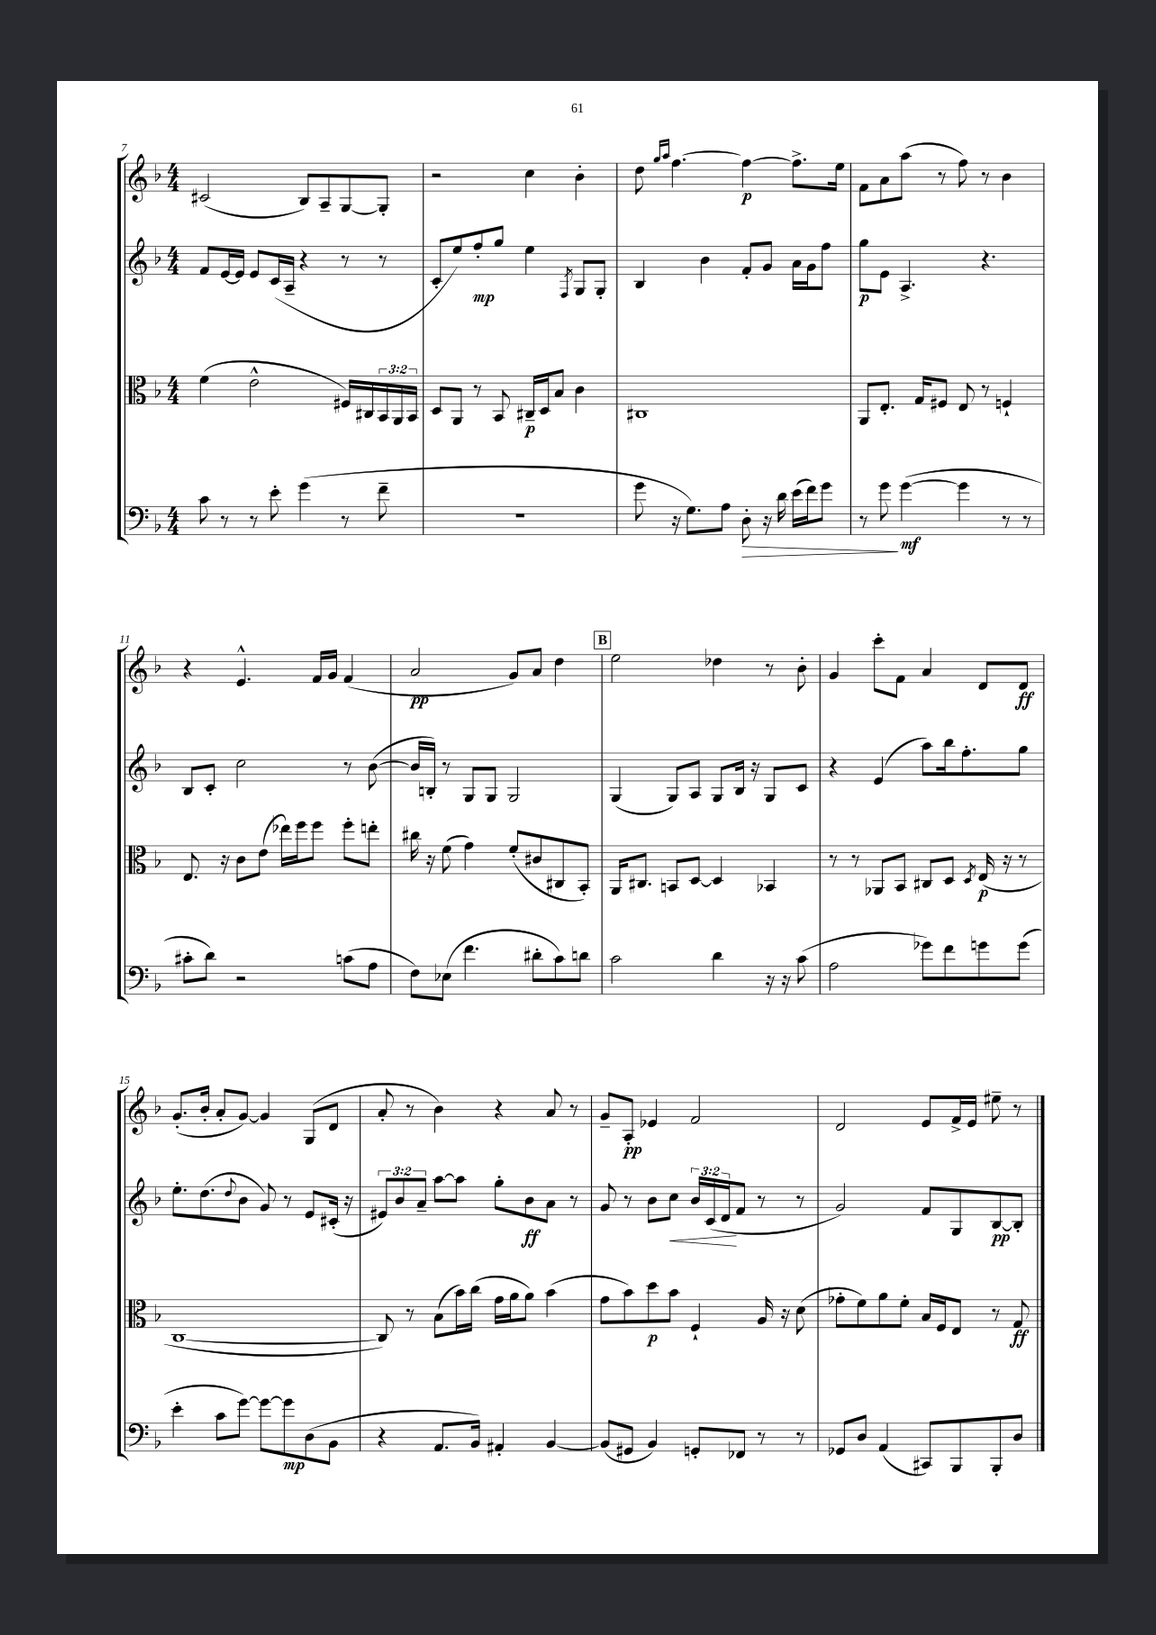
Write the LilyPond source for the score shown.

<<
\new StaffGroup <<
\new Staff = "s0" {
    \clef treble \key f \major \numericTimeSignature \time 4/4
    cis'2( bes8) a8-- g8~ g8-. |
    r2 c''4 bes'4-. |
    d''8 \grace { g''16 a''16 } f''4.~ f''4~\p f''8.-> e''16 |
    f'8 a'8 a''8( r8 f''8) r8 bes'4 |
    r4 e'4.-^ f'16 g'16 f'4( |
    a'2\pp g'8) a'8 d''4 |
    \mark \markup { \box "B" } e''2 des''4 r8 bes'8-. |
    g'4 c'''8-. f'8 a'4 d'8 d'8\ff |
    g'8.-.( bes'16-. a'8-. g'8~) g'4 g8( d'8 |
    a'8-. r8 bes'4) r4 a'8 r8 |
    g'8-- a8-.\pp ees'4 f'2 |
    d'2 e'8 f'16-> e'16 eis''8-- r8 \bar "|." |
}
\new Staff = "s1" {
    \clef treble \key f \major \numericTimeSignature \time 4/4 \override Staff.TupletNumber.text = #tuplet-number::calc-fraction-text
    f'8 e'16~ e'16 e'8 c'16( a16-- r4 r8 r8 |
    c'8-. e''8) f''8-.\mp g''8 e''4 \acciaccatura { f8 } g8 g8-. |
    bes4 bes'4 f'8-. g'8 a'16 g'16 f''8 |
    g''8\p e'8 a4.-> r4. |
    bes8 c'8-. c''2 r8 bes'8~( |
    bes'16 b16-.) r8 g8 g8 g2 |
    \mark \markup { \box "B" } g4( g8) a8 g8 bes16 r16 g8 c'8 |
    r4 e'4( a''8) bes''16 f''8.-. g''8 |
    e''8.-. d''8.( \appoggiatura { d''8 } bes'8 g'8) r8 e'8 cis'16-.( r16 |
    \tuplet 3/2 { eis'8) bes'8 a'8-- } a''8~ a''8 g''8-. bes'8\ff a'8 r8 |
    g'8 r8 bes'8 c''8\< \tuplet 3/2 { bes'16 c'16( d'16\! } f'8 r8 r8 |
    g'2) f'8 g8 bes8~\pp bes8-. \bar "|." |
}
\new Staff = "s2" {
    \clef alto \key f \major \numericTimeSignature \time 4/4 \override Staff.TupletNumber.text = #tuplet-number::calc-fraction-text
    f'4( e'2-^ fis16) cis16 \tuplet 3/2 { bes,16 a,16 bes,16 } |
    d8 a,8 r8 bes,8 cis16--\p d16 bes8 c'4 |
    cis1 |
    a,8 e8.-. g16 fis8 e8 r8 f4-! |
    e8. r16 c'8 e'8( ees''16) f''16 f''8 f''8-. e''8-. |
    cis''16 r16 f'8( g'4) f'8-.( cis'8 cis8 bes,8-.) |
    \mark \markup { \box "B" } a,16 cis8. b,8 d8~ d4 bes,4 |
    r8 r8 aes,8 bes,8 cis8 d8 \acciaccatura { d8 } e16\p( r16 r8 |
    c1~ |
    c8) r8 bes8( bes'16) c''16( g'16 a'16 a'8) bes'4( |
    g'8 bes'8) d''8\p bes'8 f4-! a16 r16 d'8( |
    ges'8-. f'8) a'8 f'8-. bes16 f16 e8 r8 g8\ff \bar "|." |
}
\new Staff = "s3" {
    \clef bass \key f \major \numericTimeSignature \time 4/4
    c'8 r8 r8 e'8-. g'4( r8 f'8-- |
    R1 |
    g'8 r16 g8.) a8 d8-.\> r16 d'16 e'16( f'16) g'8 |
    r8 g'8\! g'4~\mf( g'4 r8 r8 |
    cis'8-. d'8) r2 c'8( a8 |
    f8) ees8( f'4. dis'8-. c'8) d'8 |
    \mark \markup { \box "B" } c'2 d'4 r16 r16 c'8( |
    a2 ges'8) f'8 g'8 g'8( |
    e'4-. c'8 g'8~) g'8~ g'8\mp d8( bes,8 |
    r4 a,8. bes,16) ais,4-. bes,4~ |
    bes,8( gis,8 bes,4) g,8-. fes,8 r8 r8 |
    ges,8 d8 a,4( cis,8) bes,,8 bes,,8-. d8 \bar "|." |
}
>>
>>
\layout { \context { \Score currentBarNumber = #7 } }
